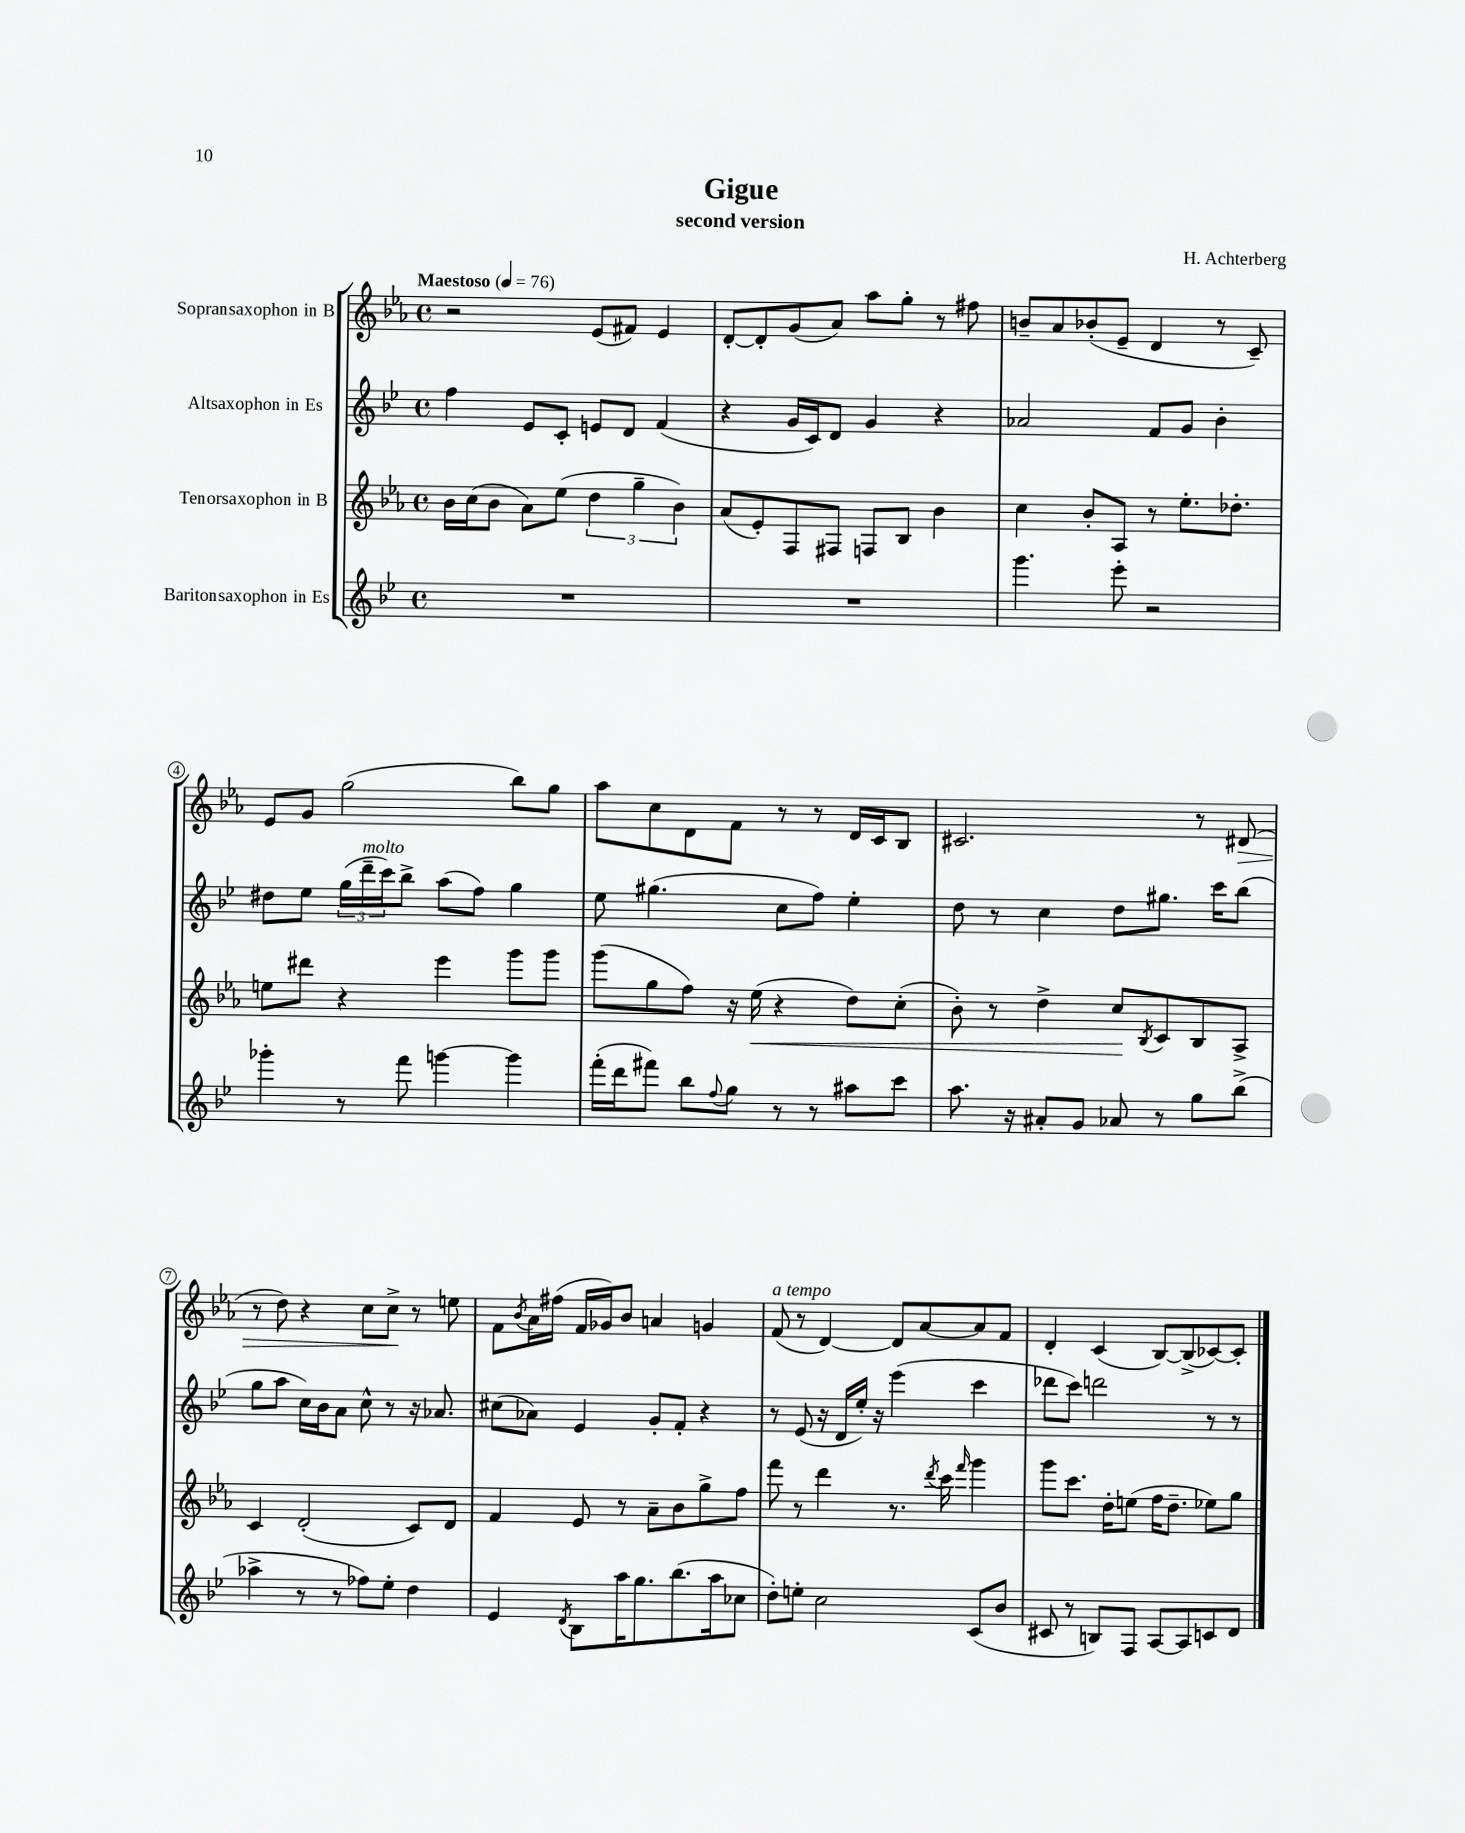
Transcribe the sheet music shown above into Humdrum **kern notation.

**kern	**kern	**dynam	**kern	**kern	**dynam
*part4	*part3	*part3	*part2	*part1	*part1
*staff4	*staff3	*staff3	*staff2	*staff1	*staff1
*I"Baritonsaxophon in Es	*I"Tenorsaxophon in B	*	*I"Altsaxophon in Es	*I"Sopransaxophon in B	*
*clefG2	*clefG2	*	*clefG2	*clefG2	*
*k[b-e-]	*k[b-e-a-]	*	*k[b-e-]	*k[b-e-a-]	*
*M4/4	*M4/4	*	*M4/4	*M4/4	*
*met(c)	*met(c)	*	*met(c)	*met(c)	*
*MM76	*MM76	*	*MM76	*MM76	*
=1	=1	=1	=1	=1	=1
!	!	!	!	!LO:TX:a:B:t=Maestoso	!
1r	16b-\LL	.	4ff\	2r	.
.	(16cc\J	.	.	.	.
.	8b-\J	.	.	.	.
.	8a-\L)	.	8e-/L	.	.
.	(8ee-\J	.	8c'/J	.	.
.	6dd\	.	8en/L	(8e-/L	.
.	.	.	8d/J	8f#X/J)	.
.	6gg~\	.	.	.	.
.	.	.	(4f/	4e-/	.
.	6b-\)	.	.	.	.
=2	=2	=2	=2	=2	=2
1r	(8a-/L	.	4r	[8d'/L	.
.	8e-'/)	.	.	8d'/]	.
.	8F/	.	16g/LL	(8g/	.
.	.	.	16c/J)	.	.
.	8F#X/J	.	8d/J	8a-/J)	.
.	8Fn/L	.	4g/	8aa-\L	.
.	8B-/J	.	.	8gg'\J	.
.	4b-\	.	4r	8r	.
.	.	.	.	8ff#X\	.
=3	=3	=3	=3	=3	=3
4.ggg\	4cc\	.	2a-X/	8bn~/L	.
.	.	.	.	8a-/	.
.	8b-'/L	.	.	(8b-X'/	.
8eee-'\	8A-/J	.	.	8e-~/J	.
2r	8r	.	8f/L	4d/	.
.	8.ee-'\L	.	8g/J	.	.
.	.	.	4b-'\	8r	.
.	8.dd-X'\J	.	.	.	.
.	.	.	.	8c~/)	.
!!LO:LB:g=z
=4	=4	=4	=4	=4	=4
4ggg-X'\	8een\L	.	8dd#X\L	8e-/L	.
.	8ddd#X\J	.	8ee-\J	8g/J	.
8r	4r	.	(24gg\LL	(2gg\	.
!	!	!	!LO:TX:a:i:t=molto	!	!
.	.	.	24ddd~\	.	.
.	.	.	24ccc\J)	.	.
8fff\	.	.	8bb-^\J	.	.
[4gggn\	4eee-\	.	(8aa\L	.	.
.	.	.	8ff\J)	.	.
4ggg\]	8ggg\L	.	4gg\	8bb-\L)	.
.	8ggg\J	.	.	8gg\J	.
=5	=5	=5	=5	=5	=5
(16fff'\LL	(8ggg\L	.	8ee-\	8aa-\L	.
16ddd\J	.	.	.	.	.
8fff#X\J)	8gg\	.	(4.gg#X\	8cc\	.
8bb-\L	8ff\J)	.	.	8d\	.
8qqff/	.	.	.	.	.
8gg\J	16r	.	.	8f\J	.
!	!	!LO:HP:b	!	!	!
.	(16ee-\	<	.	.	.
8r	4r	.	8cc\L	8r	.
8r	.	.	8ff\J)	8r	.
8aa#X\L	8dd\L)	.	4ee-'\	16d/LL	.
.	.	.	.	16c/J	.
8ccc\J	(8cc'\J	.	.	8B-/J	.
=6	=6	=6	=6	=6	=6
8.aa\	8b-'\)	.	8dd\	2.c#X/	.
.	8r	.	8r	.	.
16r	.	.	.	.	.
8a#X'/L	4dd^\	.	4cc\	.	.
8g/J	.	.	.	.	.
8a-X/	8cc/L	.	8dd\L	.	.
.	8qB-/	.	.	.	.
8r	8c/	[	8.gg#X\J	.	.
8gg\L	8B-/	.	.	8r	.
.	.	.	16ccc\KL	.	.
!	!	!	!	!	!LO:HP:b
(8bb-^\J	8A-^/J	.	(8bb-\J	(8d#X/	>
!!LO:LB:g=z
=7	=7	=7	=7	=7	=7
4aa-X^\	4c/	.	8gg\L	8r	.
.	.	.	8aa\J	8dd\)	.
8r	(2d'/	.	16cc\LL)	4r	.
.	.	.	16b-\J	.	.
8r	.	.	8a\J	.	.
8ff-X\L)	.	.	8cc^^\	8cc\L	.
8ee-'\J	.	.	8r	8cc^\J	.
4dd\	8c/L)	.	16r	8r	]
.	.	.	8.a-X/	.	.
.	8d/J	.	.	8een\	.
=8	=8	=8	=8	=8	=8
4e-/	4f/	.	(8cc#X\L	8f\L	.
.	.	.	.	8qb-/	.
.	.	.	8a-X\J)	16a-\L	.
.	.	.	.	(16ff#X\JJ	.
8qd/	.	.	.	.	.
8B-\L	8e-/	.	4e-/	16f/LL	.
.	.	.	.	16g-X/J)	.
16aa\K	8r	.	.	8b-/J	.
8.gg\	.	.	.	.	.
.	8a-~\L	.	8g'/L	4an/	.
(8.bb-\	8b-\	.	8f'/J	.	.
.	8gg^\	.	4r	4gn/	.
16aa\k	.	.	.	.	.
8cc-X\J	8ff\J	.	.	.	.
=9	=9	=9	=9	=9	=9
!	!	!	!	!LO:TX:a:i:t=a tempo	!
8dd'\L)	8fff\	.	8r	(8f/	.
8een'\J	8r	.	(8e-/	8r	.
2cc\	4ddd\	.	16r	[4d/)	.
.	.	.	16d/LL	.	.
.	.	.	16ee-'/JJ)	.	.
.	.	.	16r	.	.
.	8.r	.	(4eee-\	8d/L]	.
.	.	.	.	[8a-/	.
.	8qddd/	.	.	.	.
.	16ccc\	.	.	.	.
.	16qqfff/	.	.	.	.
(8c/L	4ggg\	.	4ccc\	8a-/]	.
8b-/J	.	.	.	8f/J	.
=10	=10	=10	=10	=10	=10
8c#X/	8ggg\L	.	8ddd-X\L	4d'/	.
8r	8.ccc\J	.	8ccc\J)	.	.
8Bn/L)	.	.	2dddn\	(4c/	.
.	16dd'\KL	.	.	.	.
8F/J	(8een\J	.	.	.	.
[8A/L	16ff\KL	.	.	[8B-/L)	.
.	8.dd~\J	.	.	.	.
8A/]	.	.	.	(8B-^/]	.
8cn/	8ee-X\L)	.	8r	[8c-X/)	.
8d/J	8gg\J	.	8r	8c-'/J]	.
==	==	==	==	==	==
*-	*-	*-	*-	*-	*-
